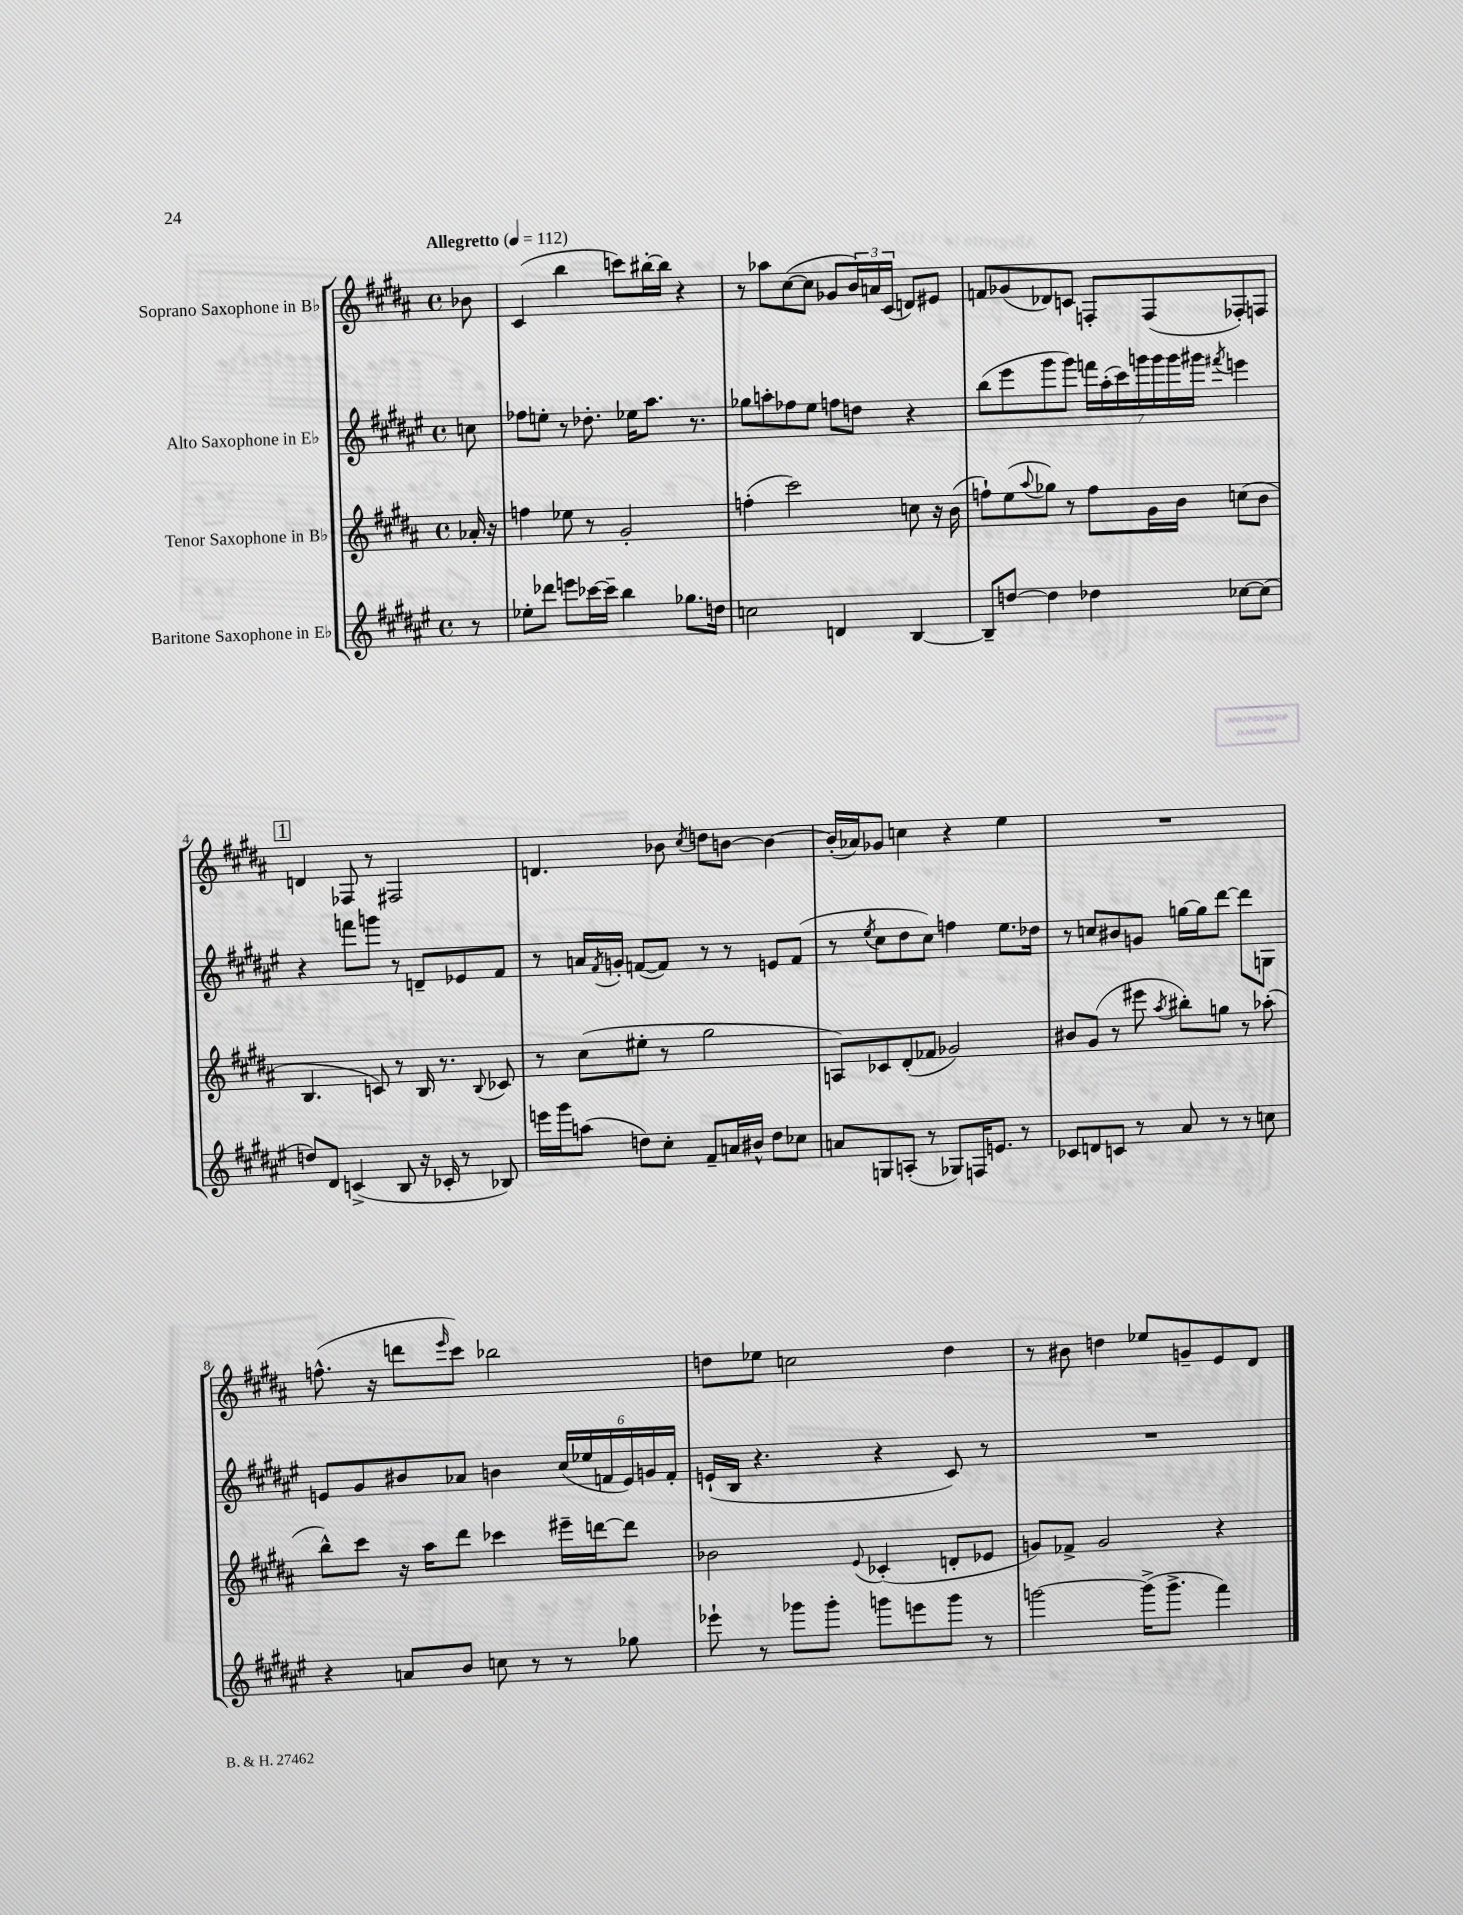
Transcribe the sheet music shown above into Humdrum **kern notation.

**kern	**kern	**kern	**kern
*part4	*part3	*part2	*part1
*staff4	*staff3	*staff2	*staff1
*I"Baritone Saxophone in E♭	*I"Tenor Saxophone in B♭	*I"Alto Saxophone in E♭	*I"Soprano Saxophone in B♭
*clefG2	*clefG2	*clefG2	*clefG2
*k[f#c#g#d#a#e#]	*k[f#c#g#d#a#]	*k[f#c#g#d#a#e#]	*k[f#c#g#d#a#]
*M4/4	*M4/4	*M4/4	*M4/4
*met(c)	*met(c)	*met(c)	*met(c)
*MM112	*MM112	*MM112	*MM112
=	=	=	=
!	!	!	!LO:TX:a:B:t=Allegretto
8r	16a-X'/	8ccn\	8b-X\
.	16r	.	.
=1	=1	=1	=1
8ee-X'\L	4ffn\	8ff-X\L	(4c#/
8ddd-X\J	.	8een'\J	.
8eeen\L	8ee-X\	8r	4bb\
[16ccc-X\L	8r	8.dd-X'\	.
16ccc-~\JJ]	.	.	.
4bb\	2g#'/	.	8cccn\L)
.	.	16ee-X\KL	.
.	.	8.aa#\J	[16bb#X'\L
.	.	.	16bb#\JJ]
8.gg-X\L	.	.	4r
.	.	8.r	.
16ddn\Jk	.	.	.
=2	=2	=2	=2
2ccn\	(4ffn'\	8gg-X\L	8r
.	.	8aan'\	8aa-X\L
.	2ccc#\)	8ff-X\	([8cc#\
.	.	8ee#\J	8cc#\J]
4dn/	.	8ffn\L	8g-X/L
.	.	8ddn\J	24b/L)
.	.	.	24an/
.	.	.	(24c#/JJ
[4B/	8ccn\	4r	8dn/L)
.	16r	.	8e#X/J
.	(16b\	.	.
=3	=3	=3	=3
8B~/L]	8ffn`\L)	(8bb\L	8fn/L
[8ddn/J	(8ee\	8eee#\	(8g-X/
.	8qqaa#/	.	.
4dd\]	8gg-X\J)	8ggg#\	8d-X/)
.	8r	8ggg#\J)	8cn/J
4dd-X\	8ff\L	28fffn\LL	8Fn'/L
.	.	(28aa#'\	.
.	.	28ccc#\)	.
.	.	28gggn\	.
.	16g#\L	.	(8F/
.	.	28ggg\	.
.	.	28ggg\	.
.	16b\JJ	.	.
.	.	28ggg#X\JJ	.
.	.	8qfff#X/	.
[8cc-X\L	(8ccn\L	4eeen\	8F-X'/)
(8cc-\J]	8b\J	.	8Fn/J
!!LO:LB:g=z
!!LO:REH:place=s1:t=1
=4	=4	=4	=4
8ddn/L)	4.B/	4r	4dn/
8d#/J	.	.	.
(4cn^/	.	8fffn\L	8F-X/
.	8cn/)	8gggn\J	8r
8B/	8r	8r	2F#X/
16r	16B/	8dn~/L	.
16c-X'/	8.r	.	.
8r	.	8e-X/	.
.	8qqB/	.	.
8B-X/)	8c-X/	8f#/J	.
=5	=5	=5	=5
16eeen\LL	8r	8r	4.dn/
16ggg#\J	.	.	.
(8aan\J	(8cc#\L	16an/LL	.
.	.	8qf#/	.
.	.	16gn'/JJ	.
8ddn\L)	8ee#X'\J	([8fn/L	.
8cc#'\J	8r	8f/J])	8b-X\
.	.	.	8qcc#/
8f#~/L	2gg#\	8r	8ddn\L
16an/L	.	8r	[8bn\J
16b#X^^/JJ	.	.	.
8dd\L	.	8en/L	4b\_
8cc-X\J	.	(8f/J	.
=6	=6	=6	=6
8an/L	8An/L)	8r	(16b'/LL]
.	.	.	16a-X/J)
.	.	8qee#/	.
8Gn/	8c-X/	8cc#\L	8g-X/J
(8An'/J	(8d#'/	8dd#\	4ccn\
8r	8f-X/J	8cc#\J)	.
8G-X/L)	2g-X/)	4ffn\	4r
16Fn/K	.	.	.
8.en/J	.	.	.
.	.	8.ee#\L	4ee\
8r	.	.	.
.	.	16dd-X\Jk	.
=7	=7	=7	=7
8c-X/L	8b#X/L	8r	1r
8dn/	(8g#/J	8ccn/L	.
8cn/J	8r	8b#X/	.
8r	8eee#X\	8gn/J	.
.	8qaa#/	.	.
8a#/	8bb#X'\L)	[16ggn\LL	.
.	.	16gg\J]	.
8r	8ggn\J	[8ddd#\J	.
8r	8r	8ddd#\L]	.
8ccn\	(8aa-X'\	8Gn\J	.
!!LO:LB:g=z
=8	=8	=8	=8
4r	8bb^^\L)	8en/L	(8.ffn^^\
.	8ccc#\J	8g#/	.
.	.	.	16r
8an/L	16r	8b#X/	8dddn\L
.	16aa#\KL	.	.
.	.	.	16qqeee/
8b/J	8ddd#\J	8a-X/J	8ccc#\J)
8ccn\	4ccc-X\	4bn\	2bb-X\
8r	.	.	.
8r	16eee#X~\LL	(24cc#/LL	.
.	.	24ee-X/	.
.	[16dddn\J	.	.
.	.	24fn/	.
8gg-X\	8ddd\J]	24e/)	.
.	.	24gn/	.
.	.	24f'/JJ	.
=9	=9	=9	=9
8eee-X`\	2b-X\	(16en`/LL	8ddn\L
.	.	16B/JJ	.
8r	.	4.r	8ee-X\J
8ggg-X\L	.	.	2ccn\
8ggg-'\J	.	.	.
.	8qqe/	.	.
8gggn\L	(4c-X'/	4r	.
8eeen\	.	.	.
8ggg\J	8dn'/L	8c#/)	4dd\
8r	8e-X/J	8r	.
=10	=10	=10	=10
[2gggn\	8gn/L)	1r	8r
.	8f-X^/J	.	8b#X\
.	2g/	.	4ddn\
(16ggg^\KL]	.	.	8ee-X/L
8.ggg^\J	.	.	.
.	.	.	8gn~/
4fff#\)	4r	.	8e/
.	.	.	8d#/J
==	==	==	==
*-	*-	*-	*-
